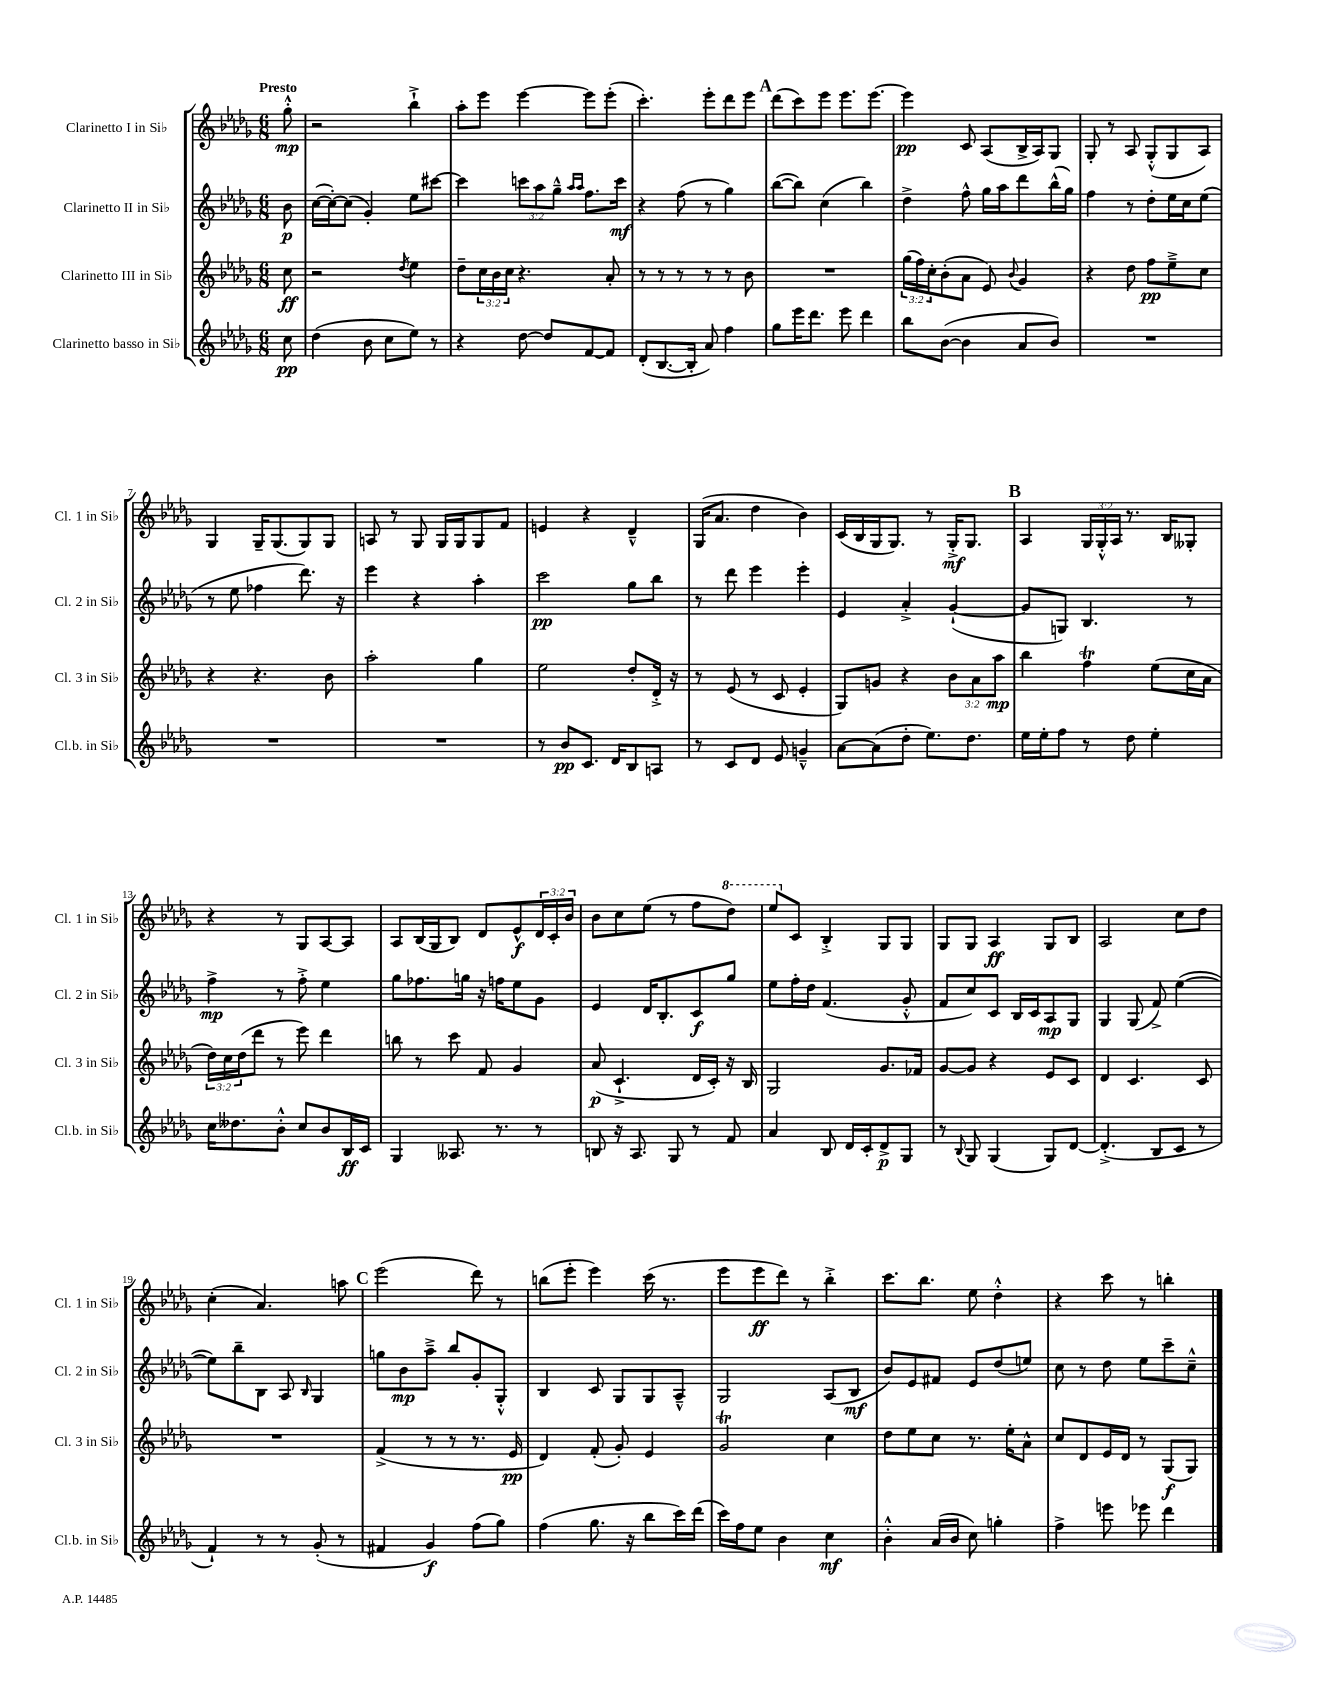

**kern	**kern	**kern	**kern
*staff4	*staff3	*staff2	*staff1
*clefG2	*clefG2	*clefG2	*clefG2
*k[b-e-a-d-g-]	*k[b-e-a-d-g-]	*k[b-e-a-d-g-]	*k[b-e-a-d-g-]
*M6/8	*M6/8	*M6/8	*M6/8
8cc	8cc	8b-	8gg-'^^
=	=	=	=
(4dd-	2r	([16cc	2r
.	.	16cc'_)	.
.	.	(8cc]	.
8b-	.	4g-')	.
8cc	.	.	.
.	8qdd-	.	.
8ee-)	4ee-	8ee-	4bb-`^
8r	.	[8ccc#	.
=	=	=	=
4r	8dd-~	4ccc#]	8aa-'
.	24cc	.	8eee-
.	24b-	.	.
.	24cc	.	.
[8dd-	4.r	12ccc	[4eee-
.	.	12aa-	.
8dd-]	.	.	.
.	.	12gg-~^^	.
.	.	16qqaa-	.
.	.	16qqaa-	.
[8f	.	8.ff	8eee-]
8f]	8a-'	.	(8eee-'
.	.	16ccc	.
=	=	=	=
(8d-'	8r	4r	4.ccc')
[8.B-	8r	.	.
.	8r	(8ff	.
16B-']	.	.	.
8a-)	8r	8r	8eee-'
4ff	8r	4gg-)	8ddd-
.	8b-	.	8eee-
=	=	=	=
8gg-	2.r	([8bb-	(8ddd-
16eee-	.	8bb-])	8ccc)
8.ddd-	.	.	.
.	.	(4cc	8eee-
8eee-	.	.	8.eee-
4ddd-	.	4bb-)	.
.	.	.	[8.eee-
=	=	=	=
8bb-	(24gg-	4dd-^	4eee-]
.	24ff)	.	.
.	24cc'	.	.
([8b-	(8b-'	.	.
4b-]	8a-	8ff^^	8c
.	8e-)	16gg-	(8A-
.	.	16aa-	.
.	8qqb-	.	.
8a-	4g-	8ddd-	16B-^
.	.	.	16A-)
8b-)	.	(16bb-^^	8G-
.	.	16gg-)	.
=	=	=	=
2.r	4r	4ff	8G-'
.	.	.	8r
.	8dd-	8r	8A-
.	8ff	8dd-'	(8G-'^^
.	8ee-~^	16ee-	8G-
.	.	16cc	.
.	8cc	(8ee-	8A-)
=	=	=	=
2.r	4r	8r	4G-
.	.	8ee-	.
.	4.r	4ff-	16G-~
.	.	.	(8.G-
.	.	8.ddd-)	8G-)
.	8b-	.	8G-
.	.	16r	.
=	=	=	=
2.r	2aa-'	4eee-	8A
.	.	.	8r
.	.	4r	8G-
.	.	.	16G-
.	.	.	16G-
.	4gg-	4aa-'	8G-
.	.	.	8f
=	=	=	=
8r	2ee-	2ccc	4e
8b-	.	.	.
8.c	.	.	4r
16d-	.	.	.
8B-	8dd-'	8gg-	4d-~^^
8A	16d-'^	8bb-	.
.	16r	.	.
=	=	=	=
8r	8r	8r	(16G-
.	.	.	8.a-
8c	(8e-	8ddd-	.
8d-	8r	4eee-	4dd-
8e-	8c	.	.
4g~^^	4e-'	4eee-'	4b-)
=	=	=	=
[8a-	8G-)	4e-	(16c
.	.	.	16B-
(8a-]	8g	.	16G-
.	.	.	8.G-)
8dd-'	4r	4a-'^	.
8.ee-)	.	.	8r
.	12b-	([4g-`	16G-'^
8.dd-	.	.	8.G-
.	12a-	.	.
.	12aa-	.	.
=	=	=	=
16ee-	4bb-	8g-]	4A-
16ee-'	.	.	.
8ff	.	8G)	.
8r	4ff	4.B-	24G-
.	.	.	24G-'^^
.	.	.	24A-
8dd-	.	.	8.r
4ee-'	(8ee-	.	.
.	.	.	16B-
.	16cc	8r	8G--'
.	16a-	.	.
=	=	=	=
16cc	24dd-)	4ff^	4r
.	24cc	.	.
8.dd--	.	.	.
.	(24dd-	.	.
.	8ddd-	.	.
8b-'^^	8r	8r	8r
8cc	8eee-)	8ff'^	8G-
8b-	4ddd-	4ee-	[8A-
16B-	.	.	8A-]
16c	.	.	.
=	=	=	=
4G-	8bb	8gg-	8A-
.	8r	8.ff-	(16B-
.	.	.	16G-
8.A--	8ccc	.	8B-)
.	.	16gg	.
.	8f	16r	8d-
8.r	.	16ff	.
.	4g-	8ee-	8e-^^
8r	.	8g-	24d-
.	.	.	24c'
.	.	.	24b-
=	=	=	=
8B	(8a-	4e-	8b-
16r	4.c`^	.	8cc
8.A-	.	.	.
.	.	16d-	(8ee-
.	.	8.B-'	.
8G-	.	.	8r
8r	16d-	8c	8ff
.	16c')	.	.
8f	16r	8gg-	8ddd-)
.	16B-	.	.
=	=	=	=
4a-	2G-	8ee-	8eee-
.	.	16ff'	8c
.	.	16dd-	.
8B-	.	(4.f	4B-'^
16d-	.	.	.
16c'	.	.	.
8d-^	8.g-	.	8G-
8G-	.	8g-'^^	8G-
.	16f-	.	.
=	=	=	=
8r	[8g-	8f	8G-
8qqB-	.	.	.
8G-	8g-]	8cc)	8G-
(4G-	4r	8c	4A-
.	.	16B-	.
.	.	16c	.
8G-)	8e-	8A-	8G-
[8d-	8c	8G-	8B-
=	=	=	=
(4.d-'^]	4d-	4G-	2A-
.	4.c	(8G-	.
8B-	.	8f^)	.
8c	.	([4ee-	8cc
8r	8c	.	8dd-
=	=	=	=
4f`)	2.r	8ee-])	(4cc'
.	.	8bb-~	.
8r	.	8B-	4.a-)
8r	.	8A-	.
.	.	16qqB-	.
(8g-'	.	4G-	.
8r	.	.	8aa
=	=	=	=
4f#	(4f^	8gg	(2eee-
.	.	8b-	.
4g-)	8r	8aa-~^	.
.	8r	8bb-	.
(8ff	8.r	8g-'	8ddd-)
8gg-)	.	8G-'^^	8r
.	16e-	.	.
=	=	=	=
(4ff	4d-)	4B-	(8bb
.	.	.	8eee-'
8.gg-	(8f'	8c	4eee-)
.	8g-')	8G-	.
16r	.	.	.
8bb-	4e-	8G-	(16ccc
.	.	.	8.r
16ccc)	.	8A-~^^	.
(16ddd-	.	.	.
=	=	=	=
16ccc)	2g-	2G-	8eee-
16ff	.	.	.
8ee-	.	.	8eee-
4b-	.	.	8ddd-)
.	.	.	8r
4cc	4cc	(8A-	4bb-'^
.	.	8B-	.
=	=	=	=
4b-'^^	8dd-	8b-)	8.ccc
.	8ee-	8e-	.
.	.	.	8.bb-
(16a-	8cc	8f#	.
16b-	.	.	.
8cc)	8.r	8e-	8ee-
4gg'	.	(8dd-	4dd-'^^
.	16ee-'	.	.
.	8a-^^	8ee)	.
=	=	=	=
4ff^	8cc	8cc	4r
.	8d-	8r	.
8eee	16e-	8dd-	8ccc
.	16d-	.	.
8eee-	8r	8ee-	8r
4ddd-	(8G-	8ccc~	4bb'
.	8G-)	8cc~^^	.
==	==	==	==
*-	*-	*-	*-
